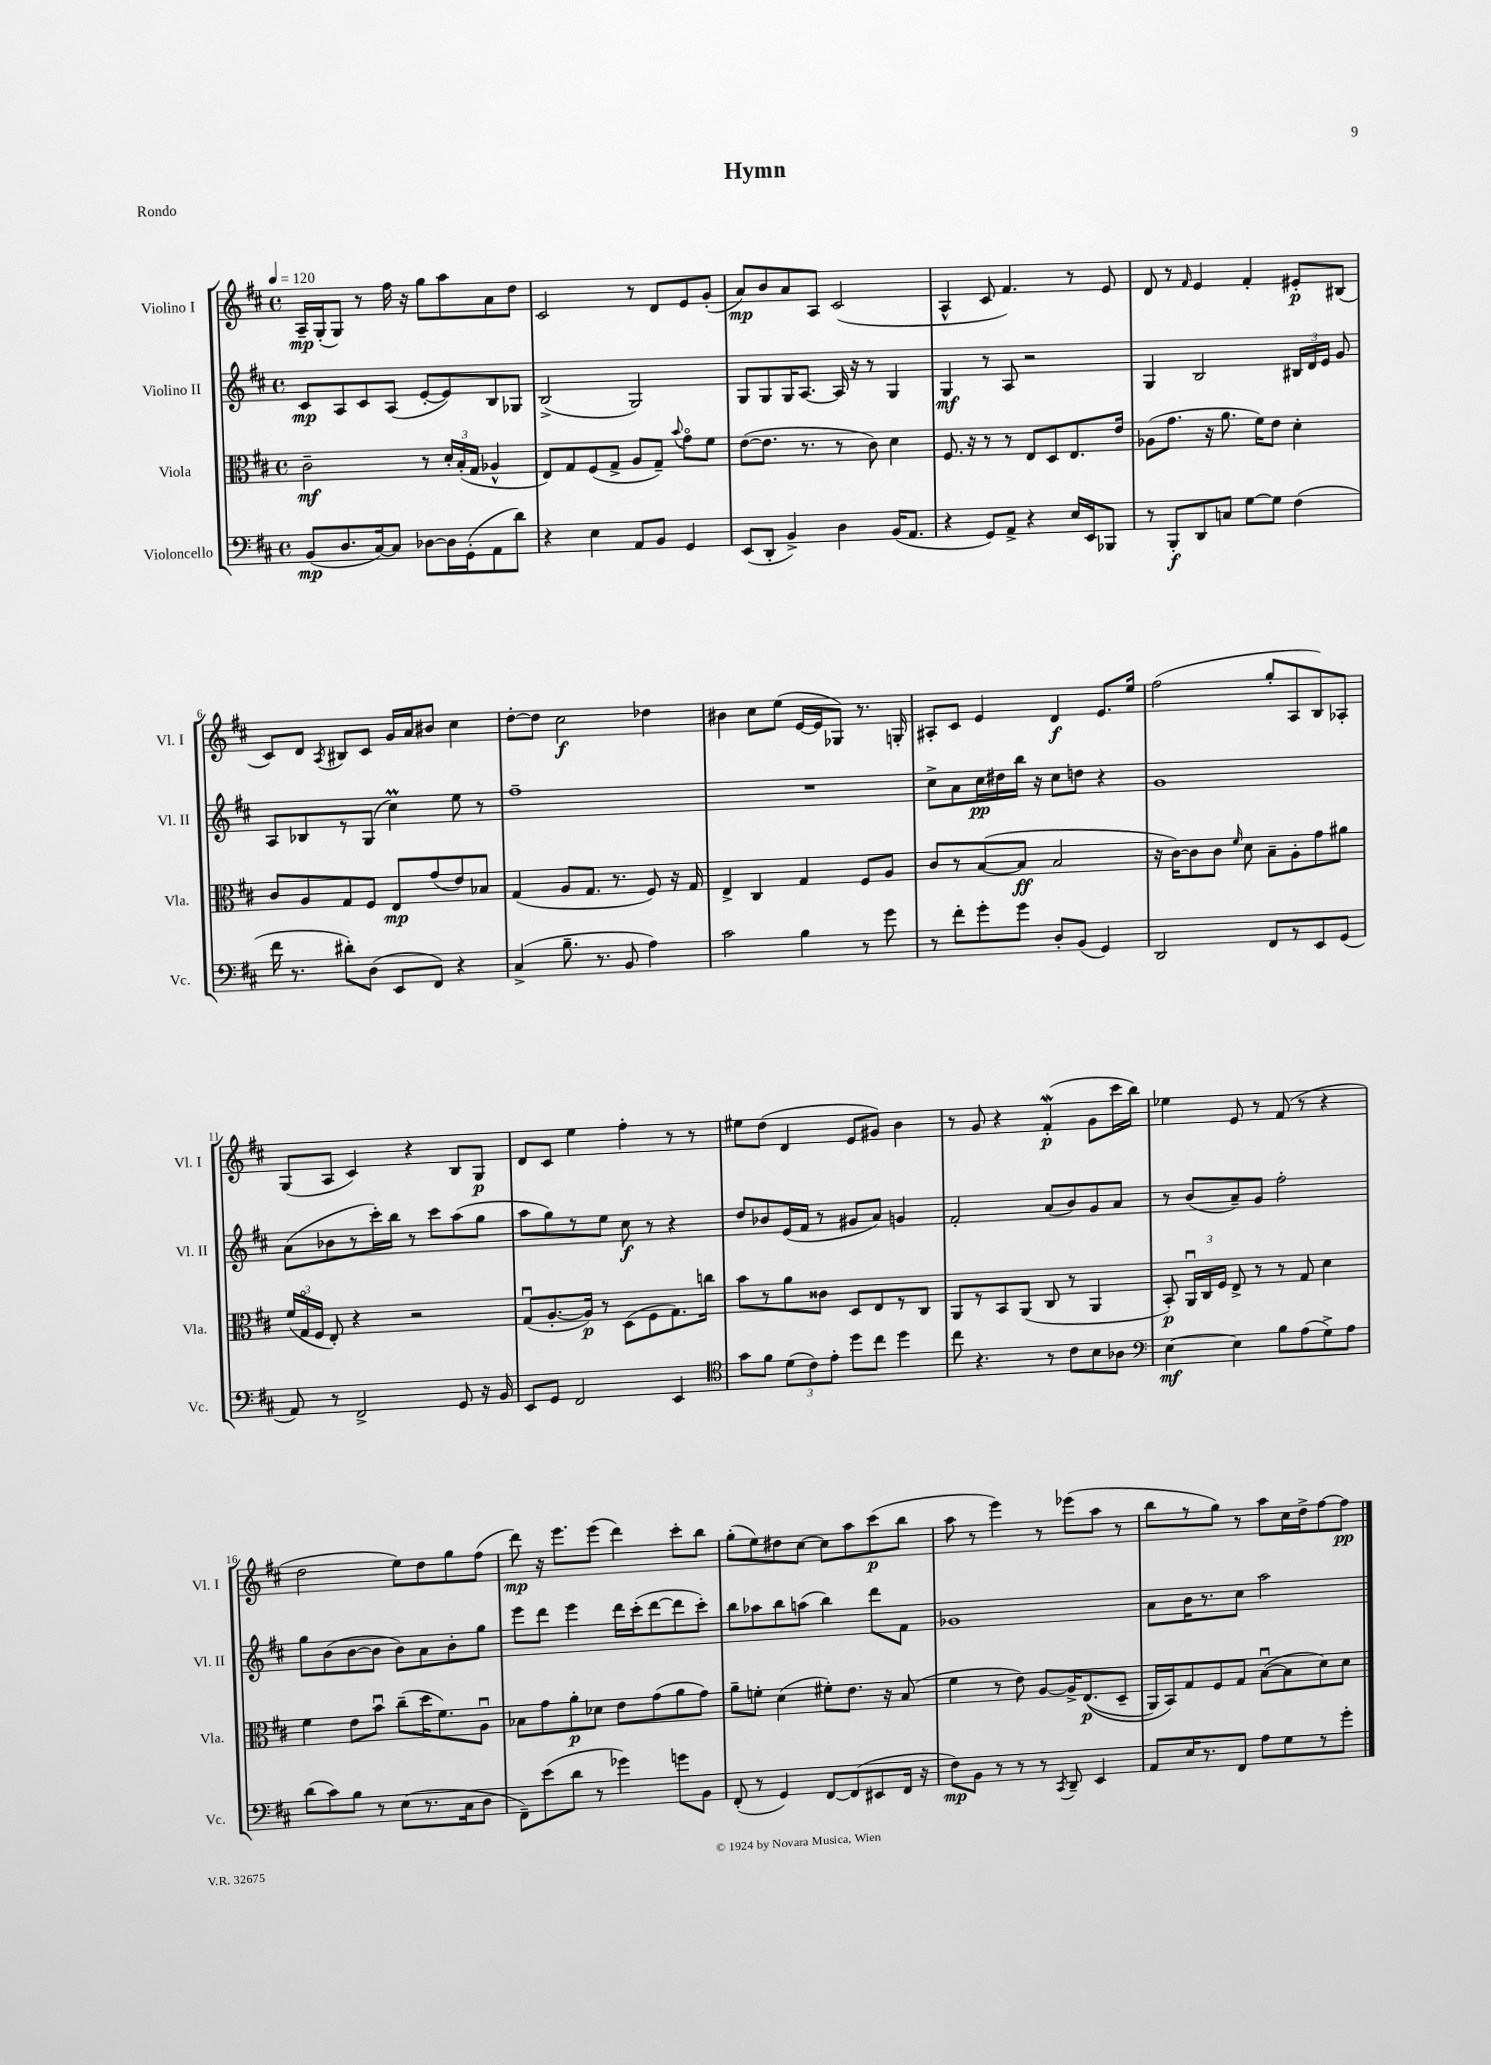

**kern	**dynam	**kern	**dynam	**kern	**dynam	**kern	**dynam
*part4	*part4	*part3	*part3	*part2	*part2	*part1	*part1
*staff4	*staff4	*staff3	*staff3	*staff2	*staff2	*staff1	*staff1
*I"Violoncello	*	*I"Viola	*	*I"Violino II	*	*I"Violino I	*
*I'Vc.	*	*I'Vla.	*	*I'Vl. II	*	*I'Vl. I	*
*clefF4	*	*clefC3	*	*clefG2	*	*clefG2	*
*k[f#c#]	*	*k[f#c#]	*	*k[f#c#]	*	*k[f#c#]	*
*M4/4	*	*M4/4	*	*M4/4	*	*M4/4	*
*met(c)	*	*met(c)	*	*met(c)	*	*met(c)	*
*MM120	*	*MM120	*	*MM120	*	*MM120	*
=1	=1	=1	=1	=1	=1	=1	=1
(8BB/L	mp	2c#~\	mf	8c#/L	mp	16A~/LL	mp
.	.	.	.	.	.	(16G'/J	.
8.D/	.	.	.	8A/	.	8G/J)	.
.	.	.	.	8c#/	.	8r	.
[16C#/k)	.	.	.	.	.	.	.
8C#/J]	.	.	.	(8A/J	.	16ff#\	.
.	.	.	.	.	.	16r	.
[8D-X\L	.	8r	.	[8e'/L	.	8gg\L	.
16D-\L]	.	24d'/LL	.	8e/])	.	8aa\	.
.	.	(24B'/	.	.	.	.	.
(16GG'\J	.	.	.	.	.	.	.
.	.	24G/JJ	.	.	.	.	.
8AA\	.	4A-X^^/	.	8B/	.	8a\	.
8d\J)	.	.	.	8G-X/J	.	8dd\J	.
=2	=2	=2	=2	=2	=2	=2	=2
4r	.	8E/L)	.	(2B^/	.	2c#/	.
.	.	8G/	.	.	.	.	.
4E\	.	(8F#/	.	.	.	.	.
.	.	8G^/J	.	.	.	.	.
8AA/L	.	8A/L	.	2G/)	.	8r	.
8BB/J	.	8G~/J)	.	.	.	8d/L	.
.	.	8qqb/	.	.	.	.	.
4GG/	.	8g\L	.	.	.	8e/	.
.	.	8f#\J	.	.	.	(8g'/J	.
=3	=3	=3	=3	=3	=3	=3	=3
(8EE/L	.	([8e\L	.	8G/L	.	8a/L)	mp
8DD'/J	.	8.e\J]	.	8G/	.	8b/	.
4BB^/)	.	.	.	16G/K	.	8a/	.
.	.	8.r	.	[8.A/J	.	.	.
.	.	.	.	.	.	8A/J	.
4D\	.	8r	.	16A/]	.	(2c#/	.
.	.	.	.	16r	.	.	.
.	.	8c#\)	.	8r	.	.	.
(16BB/KL	.	4d\	.	4G/	.	.	.
8.AA/J	.	.	.	.	.	.	.
=4	=4	=4	=4	=4	=4	=4	=4
4r	.	8.F#/	.	4G/	mf	4A^^/	.
.	.	16r	.	.	.	.	.
8GG/L)	.	8r	.	8r	.	8c#/	.
8AA^/J	.	8r	.	8A/	.	4.f#/)	.
4r	.	8E/L	.	2r	.	.	.
.	.	8D/	.	.	.	.	.
16E/LL	.	8.E/	.	.	.	8r	.
16EE/J	.	.	.	.	.	.	.
8BBB-X/J	.	.	.	.	.	8e/	.
.	.	16e/Jk	.	.	.	.	.
=5	=5	=5	=5	=5	=5	=5	=5
8r	.	(8A-X\L	.	4G/	.	8d/	.
8BBB'/L	f	8.g\J	.	.	.	8r	.
.	.	.	.	.	.	16qqf#/	.
8DD/	.	.	.	2B/	.	4e/	.
.	.	16r	.	.	.	.	.
8Cn/J	.	8.a\	.	.	.	.	.
[8G\L	.	.	.	.	.	4f#'/	.
.	.	16f#\KL)	.	.	.	.	.
8G\J]	.	8e\J	.	.	.	.	.
(4F#\	.	4d'\	.	24B#X/LL	.	8e#X'/L	p
.	.	.	.	24d/	.	.	.
.	.	.	.	24e/JJ	.	.	.
.	.	.	.	8g/	.	(8B#X/J	.
!!LO:LB:g=z
=6	=6	=6	=6	=6	=6	=6	=6
16f#\	.	8c#/L	.	8A/L	.	8c#/L)	.
8.r	.	.	.	.	.	.	.
.	.	8A/	.	8B-X/	.	8d/J	.
.	.	.	.	.	.	8qA/	.
8d#X'\L)	.	8G/	.	8r	.	8B#X/L	.
(8D\J	.	8F#/J	.	(8G/J	.	8c#/J	.
8EE/L	.	8E/L	mp	4cc#m\)	.	16g/LL	.
.	.	.	.	.	.	16a/J	.
8FF#/J)	.	(8g/	.	.	.	8b#X/J	.
4r	.	8e/)	.	8ee\	.	4cc#\	.
.	.	8B-X/J	.	8r	.	.	.
=7	=7	=7	=7	=7	=7	=7	=7
(4C#^/	.	(4G/	.	1ff#~	.	[8dd'\L	.
.	.	.	.	.	.	8dd\J]	.
8.B~\	.	8A/L	.	.	.	2cc#\	f
.	.	8.G/J	.	.	.	.	.
8.r	.	.	.	.	.	.	.
.	.	8.r	.	.	.	.	.
8BB/	.	.	.	.	.	.	.
4A\)	.	8F#/)	.	.	.	4dd-X\	.
.	.	16r	.	.	.	.	.
.	.	16G/	.	.	.	.	.
=8	=8	=8	=8	=8	=8	=8	=8
2c#\	.	4E^/	.	1r	.	4b#X\	.
.	.	4C#/	.	.	.	8cc#\L	.
.	.	.	.	.	.	(8ee\J	.
4B\	.	4G/	.	.	.	[16e/LL	.
.	.	.	.	.	.	16e/J]	.
.	.	.	.	.	.	8G-X/J)	.
8r	.	8F#/L	.	.	.	8.r	.
8g\	.	8A/J	.	.	.	.	.
.	.	.	.	.	.	16Gn'/	.
=9	=9	=9	=9	=9	=9	=9	=9
8r	.	8c#/L	.	8cc#^\L	.	8A#X'/L	.
8f#'\L	.	8r	.	8a\	.	8c#/J	.
8g'\	.	([8B/	.	16cc#\L	pp	4e/	.
.	.	.	.	16dd#X\	.	.	.
8g\J	.	8B/J]	ff	16bb\JJ	.	.	.
.	.	.	.	16r	.	.	.
8D'/L	.	2B/	.	8cc#\L	.	4d/	f
(8BB/J	.	.	.	8ddn\J	.	.	.
4GG/)	.	.	.	4r	.	8.e/L	.
.	.	.	.	.	.	16ee/Jk	.
=10	=10	=10	=10	=10	=10	=10	=10
2DD/	.	16r	.	1g	.	(2ff#\	.
.	.	[16c#\KL)	.	.	.	.	.
.	.	8c#\]	.	.	.	.	.
.	.	8c#\J	.	.	.	.	.
.	.	16qqf#/	.	.	.	.	.
.	.	8d\	.	.	.	.	.
8FF#/L	.	8B~\L	.	.	.	8gg'/L	.
8r	.	8A'\	.	.	.	8A/	.
8EE/	.	8g\	.	.	.	8B/)	.
(8GG/J	.	8a#X\J	.	.	.	8A-X'/J	.
!!LO:LB:g=z
=11	=11	=11	=11	=11	=11	=11	=11
8AA/)	.	(24f#/LL	.	(8a\L	.	(8G/L	.
.	.	24G/	.	.	.	.	.
.	.	24F#/JJ	.	.	.	.	.
8r	.	8E'/)	.	8b-X\	.	8A/J	.
2FF#^/	.	4r	.	8r	.	4c#/)	.
.	.	.	.	16ccc#'\L)	.	.	.
.	.	.	.	16bb\JJ	.	.	.
.	.	2r	.	8r	.	4r	.
.	.	.	.	8ccc#\L	.	.	.
8GG/	.	.	.	(8aa\	.	8B/L	.
16r	.	.	.	8gg\J	.	8G/J	p
16BB/	.	.	.	.	.	.	.
=12	=12	=12	=12	=12	=12	=12	=12
8EE/L	.	(8Gu/L	.	8aa\L	.	8d/L	.
8GG/J	.	[8.A'/	.	8gg\)	.	8c#/J	.
2FF#/	.	.	.	8r	.	4ee\	.
.	.	16A/Jk])	p	.	.	.	.
.	.	8r	.	8ee\J	.	.	.
.	.	(8D\L	.	8cc#\	f	4ff#'\	.
.	.	8F#\	.	8r	.	.	.
4EE/	.	8.G\)	.	4r	.	8r	.
.	.	.	.	.	.	8r	.
.	.	16ccn\Jk	.	.	.	.	.
=13	=13	=13	=13	=13	=13	=13	=13
*clefC4	*	*	*	*	*	*	*
8g\L	.	8b\L	.	8dd/L	.	8ee#X\L	.
8f#\J	.	8r	.	8b-X/	.	(8dd\J	.
(12d\L	.	8a\	.	(16e/L	.	4d/	.
.	.	.	.	16f#/JJ	.	.	.
12c#\)	.	.	.	.	.	.	.
.	.	8c##X\J	.	8r	.	.	.
12e'\J	.	.	.	.	.	.	.
8dd\L	.	8D/L	.	8g#X/L	.	8e/L	.
8cc#\J	.	8E/	.	8a/J)	.	8g#X/J)	.
4dd\	.	8r	.	4gn/	.	4b\	.
.	.	8C#/J	.	.	.	.	.
=14	=14	=14	=14	=14	=14	=14	=14
8cc#\	.	8AA/L	.	2f#'/	.	8r	.
4.r	.	8r	.	.	.	8g/	.
.	.	8BB/	.	.	.	4r	.
.	.	(8AA/J	.	.	.	.	.
8r	.	8C#/	.	(8a/L	.	(4f#W'/	p
8c#\L	.	8r	.	8b/)	.	.	.
8B\	.	4AA/	.	8g/	.	8g\L	.
8A-X\J	.	.	.	8a/J	.	16ccc#\L	.
.	.	.	.	.	.	16bb\JJ)	.
=15	=15	=15	=15	=15	=15	=15	=15
*clefF4	*	*	*	*	*	*	*
[4E\	mf	8BB'/)	p	8r	.	4ee-X\	.
.	.	24AAu/LL	.	(8b/L	.	.	.
.	.	24C#/	.	.	.	.	.
.	.	24F#/JJ	.	.	.	.	.
4E\]	.	8E^/	.	8a~/)	.	8e/	.
.	.	8r	.	8g/J	.	8r	.
8B\L	.	8r	.	2ff#'\	.	(8f#/	.
(8A\	.	8G/	.	.	.	8r	.
8G^\)	.	4d\	.	.	.	4r	.
8A\J	.	.	.	.	.	.	.
!!LO:LB:g=z
=16	=16	=16	=16	=16	=16	=16	=16
(8d\L	.	4f#\	.	8gg\L	.	2dd\	.
8c#\)	.	.	.	(8b\	.	.	.
8B\J	.	8e\L	.	[8b\	.	.	.
8r	.	8bu\J	.	8b\J]	.	.	.
(8E\L	.	(8cc#~\L	.	8b\L)	.	8ee\L)	.
8.r	.	16dd\K	.	8a\	.	8dd\	.
.	.	8.f#\)	.	.	.	.	.
.	.	.	.	8b'\	.	8gg\	.
16C#\k	.	.	.	.	.	.	.
8D\J	.	8Au\J	.	8gg\J	.	(8ff#\J	.
=17	=17	=17	=17	=17	=17	=17	=17
8FF#~\L)	.	8B-X\L	.	8eee\L	.	8ddd\)	mp
(8e\	.	8g\	.	8ddd\J	.	16r	.
.	.	.	.	.	.	8.eee\L	.
8d\J	.	8a'\	p	4eee\	.	.	.
8r	.	8d-X\J	.	.	.	(8eee\J	.
4g-X\)	.	8e\L	.	16ddd\LL	.	4ddd\)	.
.	.	.	.	(16ccc#'\J	.	.	.
.	.	(8g\	.	[8ddd\	.	.	.
8gn\L	.	8a\	.	8ddd\]	.	8ccc#'\L	.
8BB\J	.	8g\J)	.	8ccc#'\J)	.	8bb\J	.
=18	=18	=18	=18	=18	=18	=18	=18
(8FF#'/	.	8a~\L	.	8bb\L	.	(8gg'\L	.
8r	.	8fn'\J	.	8aa-X\	.	8ee\)	.
4GG/)	.	(4d\	.	8bb\	.	8dd#X\	.
.	.	.	.	(8aan\J	.	[8cc#\J	.
[8FF#/L	.	8f#X'\L)	.	4bb\)	.	8cc#\L]	.
(8FF#/]	.	8.e\J	.	.	.	8aa\	.
8EE#X/	.	.	.	8ddd\L	.	(8ccc#\	p
.	.	16r	.	.	.	.	.
16FF#/Jk	.	(8B/	.	8f#\J	.	8bb\J	.
16r	.	.	.	.	.	.	.
=19	=19	=19	=19	=19	=19	=19	=19
8F#\L)	mp	4f#\	.	1g-X	.	8aa\	.
8BB\J	.	.	.	.	.	8r	.
8r	.	8r	.	.	.	4eee\)	.
8r	.	8e\)	.	.	.	.	.
8r	.	[8A/L	.	.	.	8r	.
8qCC#/	.	.	.	.	.	.	.
8DD~/	.	16A^/K]	.	.	.	(8eee-X\L	.
.	.	((8.E/	p	.	.	.	.
4EE/	.	.	.	.	.	8aa\J	.
.	.	8D~/J	.	.	.	8r	.
=20	=20	=20	=20	=20	=20	=20	=20
8AA/L	.	16AA/LL)	.	8a\L	.	8bb\L	.
.	.	16BB/J)	.	.	.	.	.
16E/K	.	8G/	.	16b\K	.	8r	.
8.r	.	.	.	8.r	.	.	.
.	.	8F#/	.	.	.	8gg\J)	.
8FF#/J	.	8G/J	.	8cc#\J	.	8r	.
8A\L	.	([8Bu\L	.	2aa\	.	8aa\L	.
8G\	.	8B\]	.	.	.	16cc#\L	.
.	.	.	.	.	.	16dd^\J	.
8r	.	8d\)	.	.	.	[8ff#\	.
8g'\J	.	8d\J	.	.	.	8ff#\J]	pp
==	==	==	==	==	==	==	==
*-	*-	*-	*-	*-	*-	*-	*-
